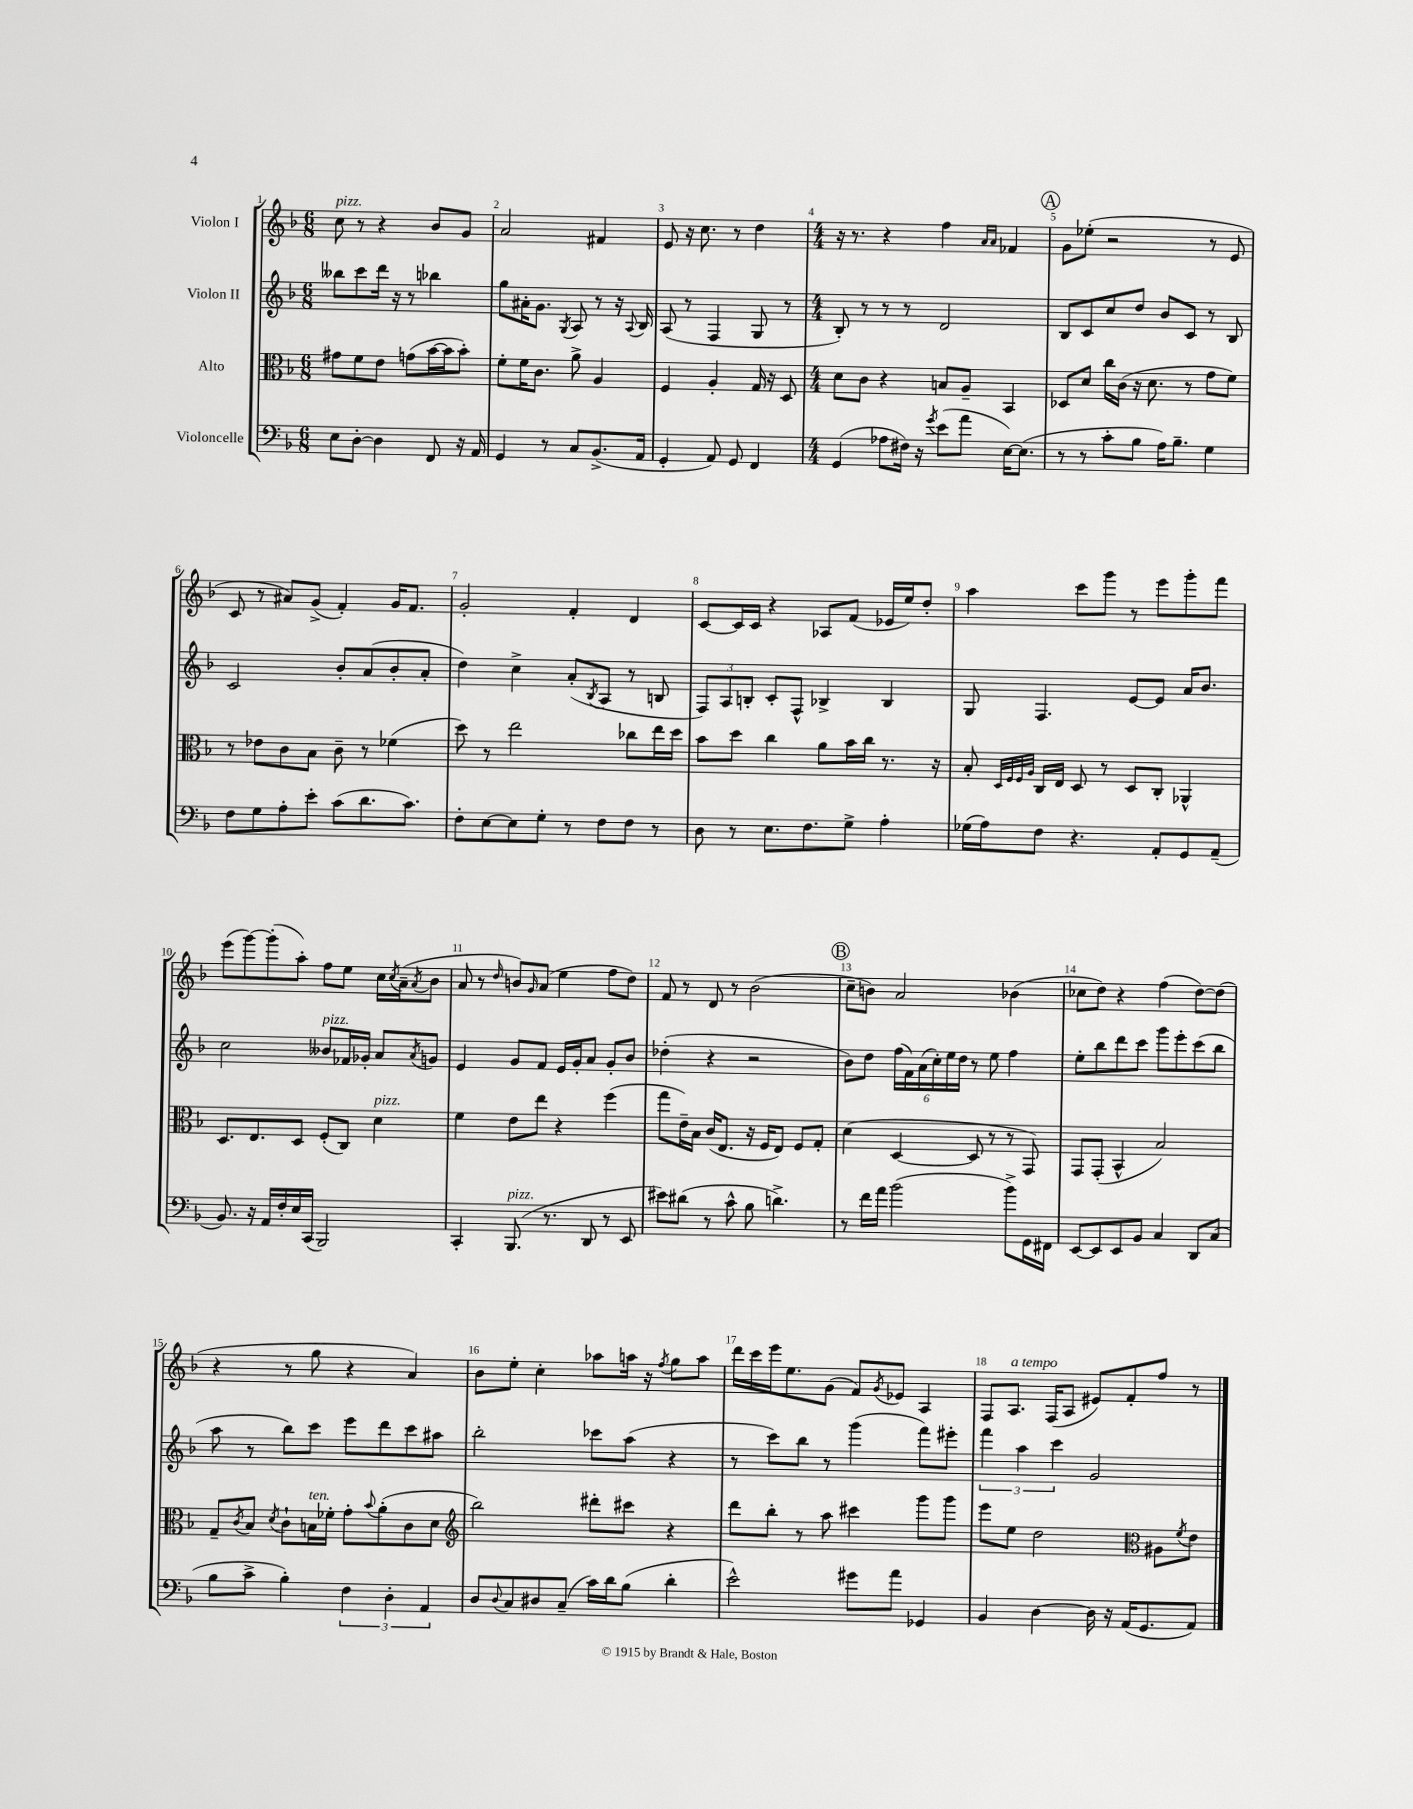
<<
\new StaffGroup <<
\new Staff = "s0" \with { instrumentName = "Violon I" } {
    \clef treble \key f \major \numericTimeSignature \time 6/8
    c''8^\markup { \italic "pizz." } r8 r4 bes'8 g'8 |
    a'2 fis'4 |
    e'8 r16 c''8. r8 d''4 |
    \numericTimeSignature \time 4/4 r16 r8. r4 f''4 \grace { a'16 a'16 } fes'4 |
    \mark \markup { \circle "A" } g'8 ees''8-.( r2 r8 e'8 |
    c'8 r8 ais'8) g'8->( f'4-.) g'16 f'8. |
    g'2-. f'4-. d'4 |
    c'8~ c'16 c'16 r4 aes8 f'8( ees'16 e''16) d''8-. |
    a''4 c'''8 g'''8 r8 e'''8 g'''8-. f'''8 |
    e'''8( g'''8~) g'''8-.( a''8-.) f''8 e''8 c''16 \acciaccatura { c''8 } a'16--( \acciaccatura { a'8 } bes'8 |
    a'8 r8 \grace { d''16 } b'8) \grace { g'16 } a'8( e''4 f''8 d''8) |
    f'8 r8 d'8 r8 bes'2( |
    \mark \markup { \circle "B" } c''8-- b'8) a'2 bes'4( |
    ces''8 d''8) r4 f''4( d''8~) d''8( |
    r4 r8 g''8 r4 a'4) |
    bes'8 e''8-. c''4-. aes''8 a''16 r16 \acciaccatura { f''8 } g''8 a''8 |
    d'''16 c'''16 e'''16 e''8. g'8( f'8) \acciaccatura { g'8 } ees'8 a4 |
    f8 a8.^\markup { \italic "a tempo" } f16( a8 eis'8) f'8-. f''8 r8 \bar "|." |
}
\new Staff = "s1" \with { instrumentName = "Violon II" } {
    \clef treble \key f \major \numericTimeSignature \time 6/8
    beses''8 c'''8 d'''16 r16 r8 bes''4 |
    g''8 ais'16-. g'8. \acciaccatura { g8 } a8 r8 r16 \appoggiatura { a8 } bes16 |
    a8( r8 f4 g8 r8 |
    \numericTimeSignature \time 4/4 bes8-.) r8 r8 r8 d'2 |
    \mark \markup { \circle "A" } bes8 c'8 c''8 d''8 bes'8 c'8 r8 bes8 |
    c'2 bes'8-. a'8( bes'8-. a'8-. |
    d''4) c''4-> a'8-.( \acciaccatura { bes8 } a8 r8 b8 |
    \tuplet 3/2 { f8) a8 b8-. } c'8-. f8-^ bes4-> bes4 |
    g8 f4. e'8~ e'8 a'16 bes'8. |
    c''2 beses'8^\markup { \italic "pizz." } fes'16 ges'16-. a'8 \acciaccatura { a'8 } g'8 |
    e'4 g'8 f'8 e'16 g'16-. a'8 g'8-. bes'8 |
    des''4-.( r4 r2 |
    \mark \markup { \circle "B" } bes'8) d''8 \tuplet 6/4 { f''16( f'16) a'16( c''16-.) e''16 d''16 } r8 e''8 f''4 |
    e''8-. bes''8 d'''8 c'''8 g'''8 e'''8-. c'''8( bes''8 |
    a''8 r8 bes''8) c'''8 e'''8 d'''8 c'''8 ais''8 |
    bes''2-. ces'''8 a''8( r4 |
    r8 c'''8) bes''8 r8 g'''4( f'''8) eis'''8-. |
    \tuplet 3/2 { f'''4 a''4 c'''4 } g'2 \bar "|." |
}
\new Staff = "s2" \with { instrumentName = "Alto" } {
    \clef alto \key f \major \numericTimeSignature \time 6/8
    gis'8 f'8 e'8 g'8( bes'16~ bes'16 bes'8-.) |
    f'8-. f'16 c'8. a'8-> a4 |
    f4 a4-. g16 r16 d8 |
    \numericTimeSignature \time 4/4 d'8 c'8 r4 b8 a8-- bes,4 |
    \mark \markup { \circle "A" } des8 d'8 c''16 c'16( r16 d'8. r8 g'8 f'8) |
    r8 ees'8 c'8 bes8 c'8-- r8 fes'4( |
    d''8) r8 e''2 ces''8 e''16 d''16 |
    bes'8 d''8 c''4 a'8 bes'16 c''16 r8. r16 |
    bes8-. \grace { d32 f32 f32 a32 } c16 e16 d8 r8 d8 c8-. aes,4-^ |
    d8. e8. d8 f8-.( c8) d'4^\markup { \italic "pizz." } |
    f'4 e'8 e''8 r4 f''4( |
    g''8 e'16--) bes16 c'16( e8. r16 f16 e8) f8 g8-. |
    \mark \markup { \circle "B" } d'4( d4~ d8 r8 r8 g,8) |
    g,8 g,8-.( bes,4-^ bes2) |
    g8-- \acciaccatura { c'8 } bes8 \acciaccatura { d'8 } c'8-! b16^\markup { \italic "ten." } fes'16-. g'8-. \appoggiatura { bes'8 } a'8-.( c'8 d'8 |
    \clef treble bes''2) dis'''8-. cis'''8 r4 |
    d'''8 bes''8-. r8 a''8 cis'''4 g'''8 g'''8 |
    e'''8 e''8 d''2 \clef alto ais8 \acciaccatura { f'8 } e'8 \bar "|." |
}
\new Staff = "s3" \with { instrumentName = "Violoncelle" } {
    \clef bass \key f \major \numericTimeSignature \time 6/8
    e8 d8~-. d4 f,8 r16 a,16 |
    g,4 r8 c8 bes,8.->( a,16 |
    g,4-. a,8) g,8 f,4 |
    \numericTimeSignature \time 4/4 g,4( aes8 fis16) r16 \acciaccatura { g'8 } e'8( a'8 e16~) e8.( |
    \mark \markup { \circle "A" } r8 r8 c'8-. bes8 a16) bes8.-- g4 |
    f8 g8 a8-. e'8-. c'8( d'8. c'8.) |
    f8-. e8~ e8 g8-. r8 f8 f8 r8 |
    d8 r8 e8. f8. g8-> a4-. |
    ges16( a16) f8 r4. a,8-. g,8 a,8--( |
    bes,8.) r16 a,16 f16-. e16 c,16( bes,,2) |
    c,4-. bes,,8.^\markup { \italic "pizz." }( r8. d,8 r8 e,8 |
    eis'8) dis'8( r8 c'8-^ bes8 d'4.->) |
    \mark \markup { \circle "B" } r8 f'16 a'16 bes'2( bes'8->) g,16 fis,16 |
    e,8~ e,8 e,8 bes,8 c4 d,8 c8( |
    bes8 c'8-> bes4-.) \tuplet 3/2 { f4 d4-. a,4 } |
    d8 \appoggiatura { d8 } c8 dis8 c8--( c'16) d'16 bes8( d'4-. |
    e'2-^) gis'8 a'8 ges,4 |
    bes,4 d4~ d16 r16 a,16( g,8. a,8) \bar "|." |
}
>>
>>
\layout { \context { \Score \override BarNumber.break-visibility = ##(#f #t #t) barNumberVisibility = #all-bar-numbers-visible } }
